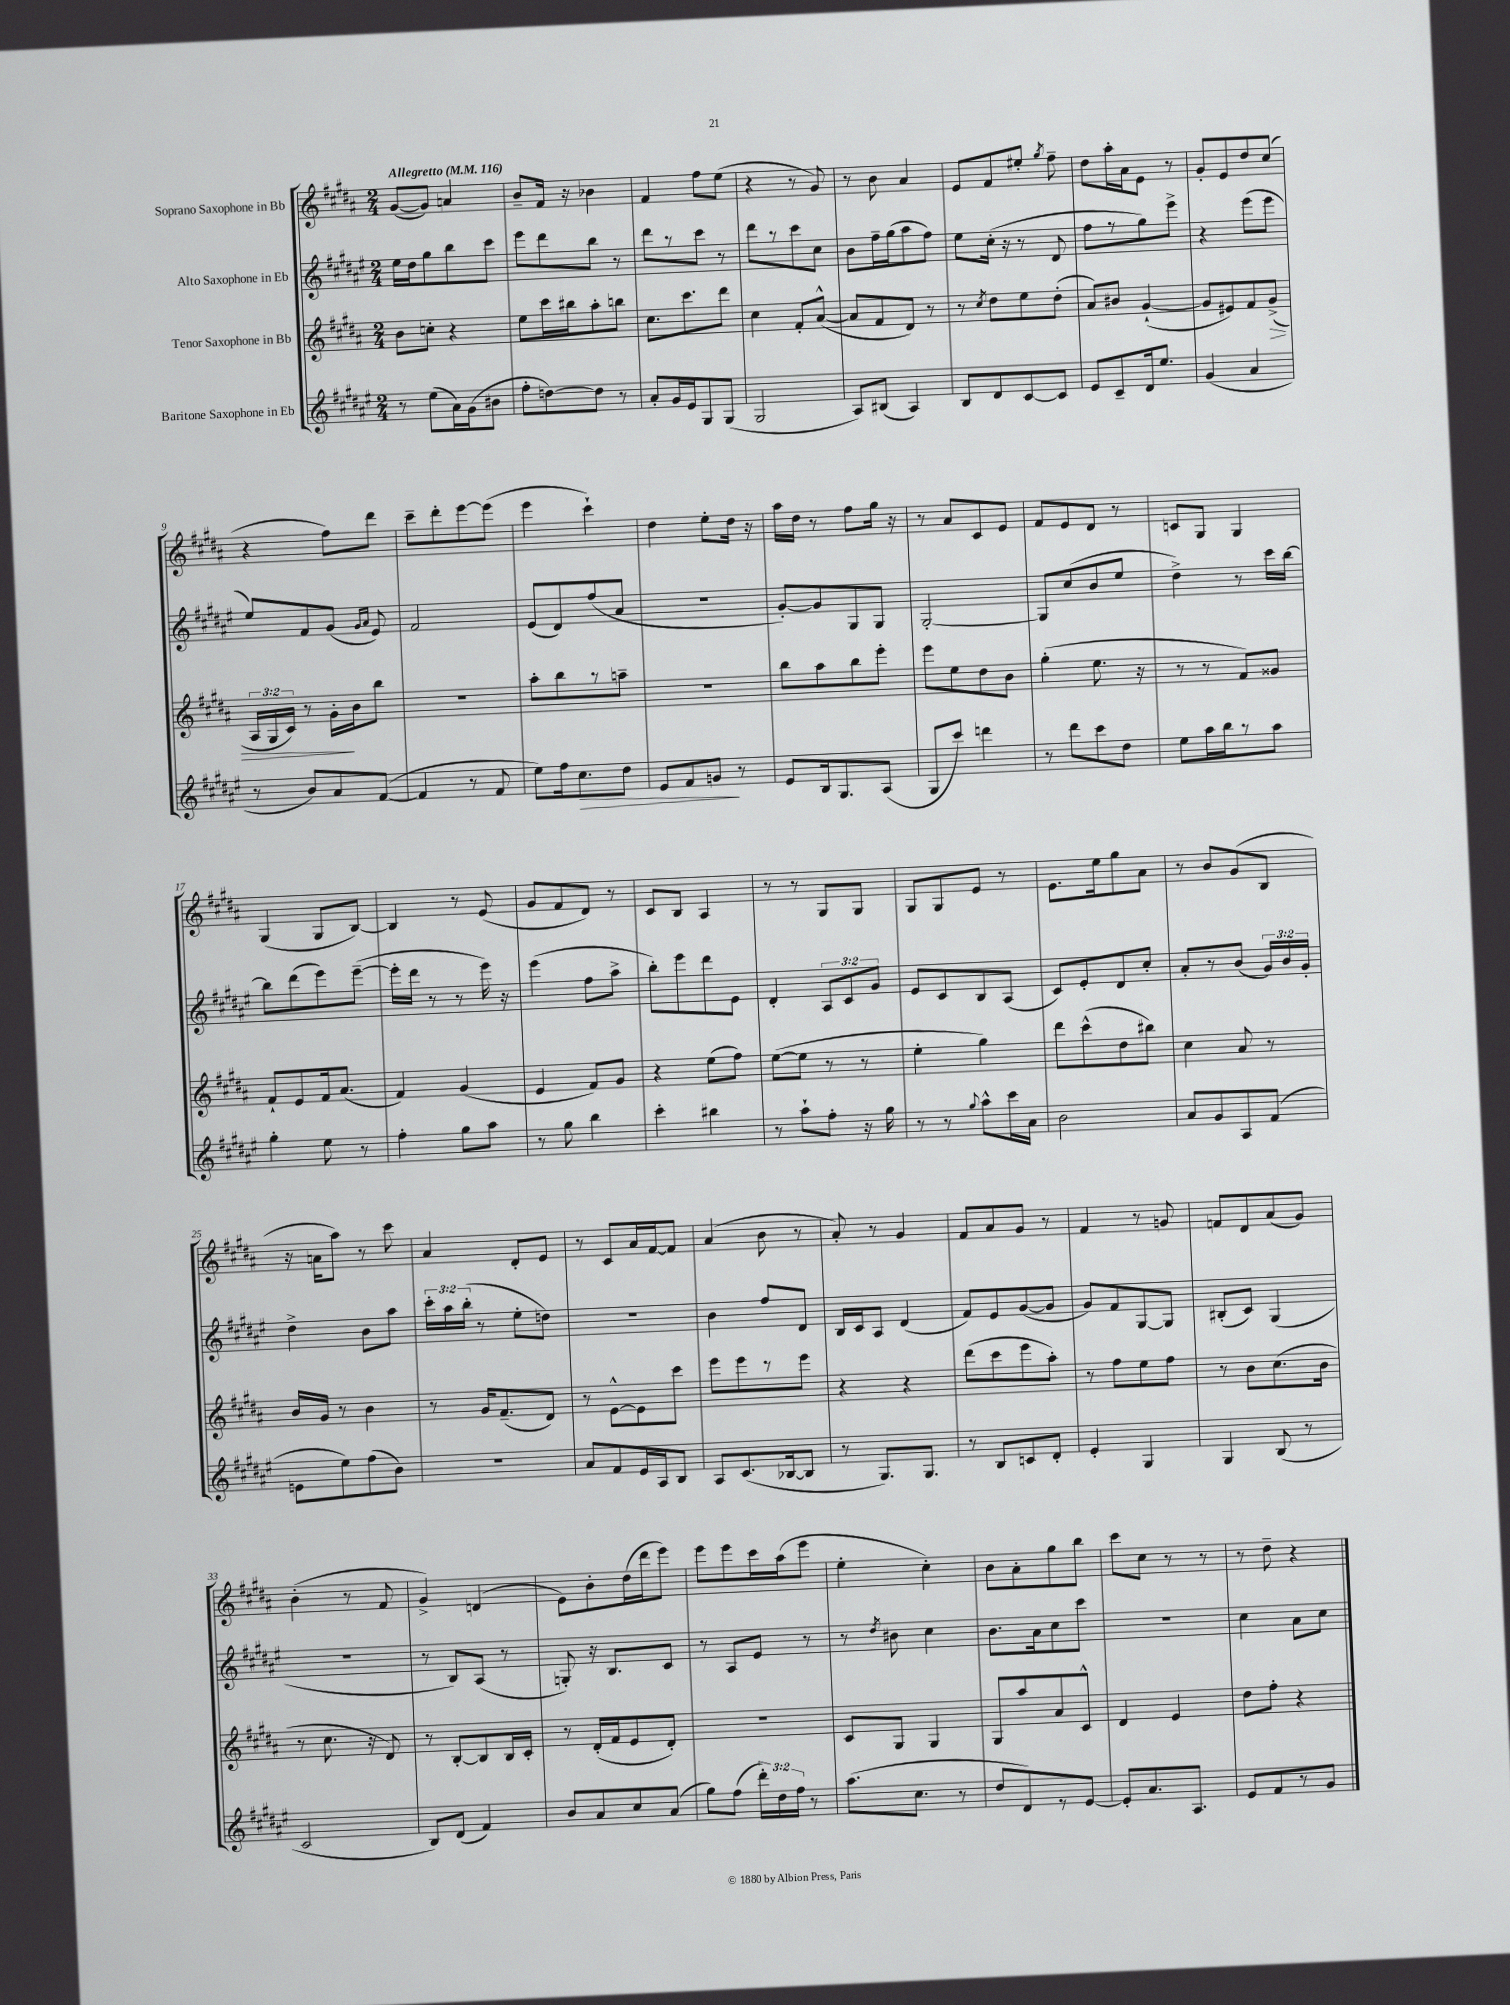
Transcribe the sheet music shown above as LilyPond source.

<<
\new StaffGroup <<
\new Staff = "s0" \with { instrumentName = "Soprano Saxophone in Bb" } {
    \clef treble \key b \major \numericTimeSignature \time 2/4 \tempo "Allegretto" 4 = 116
    \autoBeamOff gis'8[~( gis'8]) a'4 |
    b'8[-- fis'16] r16 bes'4 |
    fis'4 fis''8[ e''8]( |
    r4 r8 gis'8) |
    r8 b'8 ais'4 |
    e'8[ fis'8 eis''8]-. \acciaccatura { gis''8 } fis''8-- |
    dis''8[ ais''16-. ais'16 e'8] r8 |
    gis'8[-. e'8 dis''8 cis''8]( |
    r4 fis''8[) dis'''8] |
    cis'''8[-- dis'''8-. e'''8~ e'''8]( |
    e'''4 cis'''4-!) |
    dis''4 e''8[-. dis''16] r16 |
    ais''16[ dis''16] r8 fis''8[ gis''16] r16 |
    r8 ais'8[ cis'8 e'8] |
    fis'8[ e'8 dis'8] r8 |
    c'8[ gis8] gis4 |
    gis4( gis8[ b8]~) |
    b4 r8 e'8( |
    gis'8[ fis'8 dis'8]) r8 |
    cis'8[ b8] ais4 |
    r8 r8 gis8[ gis8] |
    gis8[ gis8 e'8] r8 |
    e'8.[ e''16 gis''8 ais'8] |
    r8 b'8[ gis'8( b8] |
    r16 a'16[ ais''8]) r8 cis'''8 |
    ais'4 dis'8[-. e'8] |
    r8 cis'8[ ais'16 fis'16~ fis'8] |
    ais'4( b'8 r8 |
    ais'8-.) r8 gis'4 |
    fis'8[ ais'8 gis'8] r8 |
    fis'4 r8 g'8 |
    f'8[ dis'8 ais'8( gis'8]) |
    b'4-.( r8 fis'8 |
    gis'4->) d'4( |
    e'8[) b'8-. dis''16( dis'''16 e'''8]) |
    e'''8[ e'''8 cis'''16 ais''16( e'''8] |
    e''4-. cis''4-.) |
    b'8[ ais'8-. gis''8 b''8] |
    cis'''8[ cis''8] r8 r8 |
    r8 dis''8-- r4 \bar "|." |
}
\new Staff = "s1" \with { instrumentName = "Alto Saxophone in Eb" } {
    \clef treble \key fis \major \numericTimeSignature \time 2/4 \override Staff.TupletNumber.text = #tuplet-number::calc-fraction-text
    \autoBeamOff eis''16[ dis''16 gis''8 b''8 cis'''8] |
    eis'''8[ dis'''8 b''8] r8 |
    dis'''8[ r8 cis'''8] r8 |
    dis'''8[ r8 cis'''8 cis''8] |
    b'8[ fis''16-- gis''16( ais''8 fis''8]) |
    eis''8[ cis''16]-.( r16 r8 dis'8 |
    fis''8[ r8 gis''8) eis'''8]-> |
    r4 eis'''8[( eis'''8] |
    eis''8[) fis'8 gis'8]( \grace { gis'16[ ais'16] } eis'8) |
    fis'2 |
    eis'8[( dis'8) fis''8( ais'8] |
    r2 |
    gis'8[~-.) gis'8 gis8 gis8] |
    gis2~-. |
    gis8[ cis''8( b'8 eis''8] |
    dis''4->) r8 cis'''16[ b''16]~ |
    b''8[ dis'''8( eis'''8) eis'''8]~--( |
    eis'''16[-. dis'''16] r8 r8 eis'''16) r16 |
    eis'''4( fis''8[ ais''8]-> |
    b''8[-.) eis'''8 dis'''8 eis'8] |
    dis'4-. \tuplet 3/2 { ais8[ cis'8 gis'8] } |
    eis'8[ cis'8 b8 ais8]( |
    cis'8[) eis'8-. dis'8 cis''8]-. |
    ais'8[-. r8 b'8]( \tuplet 3/2 { gis'16[) b'16 gis'16]-. } |
    dis''4-> b'8[ ais''8] |
    \tuplet 3/2 { cis'''16[-. ais''16 b''16]-.( } r8 eis''8[-. d''8]) |
    R2 |
    b'4 fis''8[ dis'8] |
    b16[ cis'16 ais8] dis'4( |
    fis'8[) eis'8 gis'8~( gis'8] |
    gis'8[) fis'8 gis8~ gis8] |
    bis8[-.( cis'8]) gis4( |
    r2 |
    r8 b8[) ais8]( r8 |
    g8-.) r16 b8.[ cis'8] |
    r8 ais8[ eis'8] r8 |
    r8 \acciaccatura { dis''8 } bis'8 cis''4 |
    b'8.[ ais'16 cis''8 cis'''8] |
    R2 |
    cis''4 ais'8[ cis''8] \bar "|." |
}
\new Staff = "s2" \with { instrumentName = "Tenor Saxophone in Bb" } {
    \clef treble \key b \major \numericTimeSignature \time 2/4 \override Staff.TupletNumber.text = #tuplet-number::calc-fraction-text
    \autoBeamOff b'8[ c''8]-. r4 |
    e''8[ cis'''16 bis''16 ais''8-. b''8] |
    cis''8.[ cis'''8. dis'''8] |
    cis''4 fis'8[-. ais'8]~-^( |
    ais'8[ fis'8 dis'8]) r8 |
    r8 \acciaccatura { cis''8 } dis''8[ e''8 dis''8]-.( |
    ais'8[) bis'8] gis'4~-!( |
    gis'8[ eis'8) fis'8 gis'8]->\>( |
    \tuplet 3/2 { ais16[ gis16 cis'16]) } r8 gis'16[-.\! b'16 b''8] |
    R2 |
    ais''8[-. b''8 r8 a''8]-- |
    r2 |
    b''8[ ais''8 b''8 e'''8]-. |
    e'''8[ e''8 dis''8 b'8] |
    gis''4-.( e''8. r16 |
    r8 r8 fis'8[) gisis'8] |
    fis'8[-! e'8 fis'16 ais'8.]( |
    fis'4) gis'4( |
    e'4 fis'8[) gis'8] |
    r4 e''8[( fis''8]) |
    e''8[~( e''8] r8 r8 |
    e''4-. gis''4) |
    dis'''8[ cis'''8-^( dis''8 bis''8]) |
    cis''4 ais'8 r8 |
    b'16[ gis'16] r8 b'4 |
    r8 gis'16[ fis'8.--( dis'8]) |
    r8 e'8[~-^ e'8 cis'''8] |
    e'''8[ e'''8 r8 e'''8] |
    r4 r4 |
    dis'''8[( cis'''8 e'''8 ais''8]-.) |
    r8 fis''8[ e''8 fis''8] |
    r8 b'8[ cis''8.( b'16] |
    r8 cis''8. r16 dis'8) |
    r8 b8[~-. b8 b16 cis'16]-. |
    r8 dis'16[-.( fis'16 e'8 dis'8]-.) |
    R2 |
    cis'8[ gis8] gis4 |
    gis8[ ais''8 ais'8 cis'8]-^ |
    dis'4 e'4 |
    dis''8[ fis''8]-. r4 \bar "|." |
}
\new Staff = "s3" \with { instrumentName = "Baritone Saxophone in Eb" } {
    \clef treble \key fis \major \numericTimeSignature \time 2/4 \override Staff.TupletNumber.text = #tuplet-number::calc-fraction-text
    \autoBeamOff r8 eis''8[( ais'16) gis'16( bis'8] |
    fis''8[-. d''8~) d''8] r8 |
    ais'8[-. gis'16 eis'16 gis8 gis8]( |
    gis2 |
    ais8[) bis8]( ais4) |
    b8[ dis'8 cis'8~ cis'8] |
    eis'8[ cis'8-- dis'16 eis''8.] |
    gis'4( ais'4 |
    r8 b'8[) ais'8 fis'8]~( |
    fis'4 r8 fis'8 |
    eis''8[) fis''16 cis''8.\> dis''8] |
    eis'8[ fis'8 g'8]\! r8 |
    eis'8[ b16 gis8. ais8]( |
    gis8[ cis'''8]) d'''4 |
    r8 dis'''8[ cis'''8 dis''8] |
    eis''8[ ais''16 b''16 r8 ais''8] |
    gis''4-. eis''8 r8 |
    fis''4-. gis''8[ ais''8] |
    r8 gis''8 b''4 |
    cis'''4-. bis''4 |
    r8 ais''8[-! fis''8]-. r16 gis''16 |
    r8 r8 \appoggiatura { gis''8 } ais''8[-^ cis'''16 ais'16] |
    b'2 |
    ais'8[ gis'8 ais8 fis'8]( |
    e'8[ eis''8) fis''8( b'8]) |
    R2 |
    ais'8[ fis'8 eis'16 ais16 b8] |
    ais8[ cis'8.( bes16~ bes8] |
    r8 gis8.[) gis8.] |
    r8 b8[ c'8 dis'8]-. |
    eis'4-. gis4 |
    gis4 b8( r8 |
    cis'2 |
    b8[) dis'8]( fis'4) |
    b'8[ ais'8 cis''8 ais'8]( |
    gis''8[) fis''8]( \tuplet 3/2 { dis'''16[-.) dis''16 fis''16] } r8 |
    ais''8.[( cis''8.] r8 |
    dis''8[ dis'8) r8 eis'8]~ |
    eis'8[-. ais'8. ais8.] |
    eis'8[ fis'8 r8 gis'8] \bar "|." |
}
>>
>>
